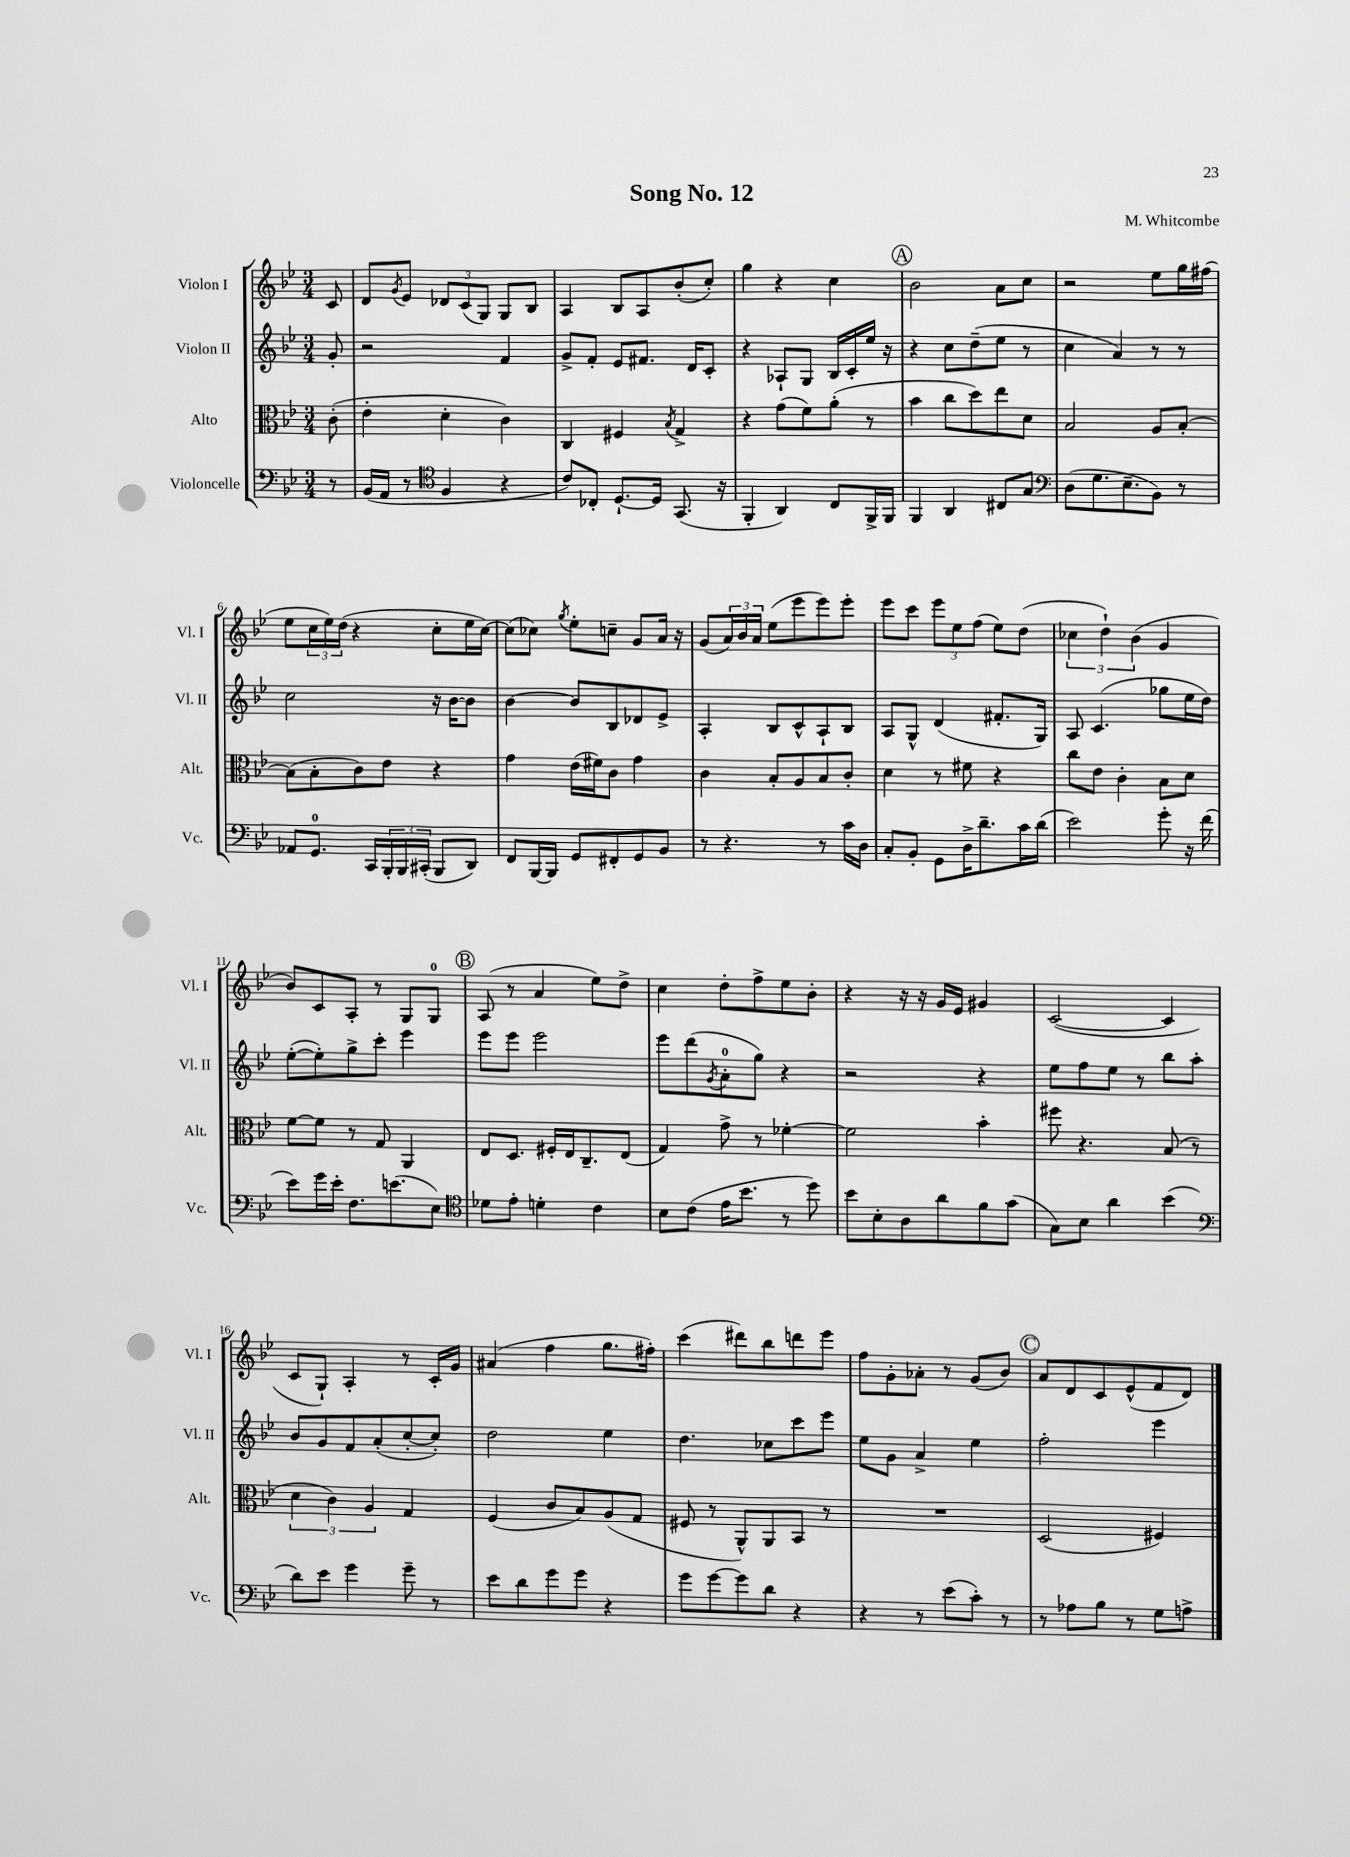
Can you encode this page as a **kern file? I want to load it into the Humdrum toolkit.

**kern	**kern	**kern	**kern
*part4	*part3	*part2	*part1
*staff4	*staff3	*staff2	*staff1
*I"Violoncelle	*I"Alto	*I"Violon II	*I"Violon I
*I'Vc.	*I'Alt.	*I'Vl. II	*I'Vl. I
*clefF4	*clefC3	*clefG2	*clefG2
*k[b-e-]	*k[b-e-]	*k[b-e-]	*k[b-e-]
*M3/4	*M3/4	*M3/4	*M3/4
=	=	=	=
8r	(8c'\	8g'/	8c/
=1	=1	=1	=1
(16BB-/LL	4e-'\	2r	8d/L
16AA/JJ	.	.	.
.	.	.	8qg/
8r	.	.	8e-/J
*clefC4	*	*	*
4F/	4d'\	.	12d-X/L
.	.	.	(12c/
.	.	.	12G/J)
4r	4c\)	4f/	8G/L
.	.	.	8B-/J
=2	=2	=2	=2
8c/L)	4C/	8g^/L	4A/
8C-X'/J	.	8f'/J	.
[8.D`/L	4F#X/	8e-/L	8B-/L
.	.	8.f#X/J	8A/
16D/Jk]	.	.	.
.	8qB-/	.	.
(8.GG/	4G^/	.	(8b-'/
.	.	16d/KL	.
.	.	8c'/J	8cc'/J)
16r	.	.	.
=3	=3	=3	=3
4FF'/	4r	4r	4gg\
4AA/)	(8g\L	8A-X`/L	4r
.	8f\)	8G/J	.
8C/L	(8a'\J	16B-/LL	4cc\
.	.	16c'/	.
16FF^/L	8r	16ee-/JJ	.
16FF/JJ	.	16r	.
!!LO:REH:place=s1:t=A
=4	=4	=4	=4
4FF/	4b-\	4r	2b-\
4AA/	8cc\L	8cc\L	.
.	8dd\)	(8dd~\	.
8C#X/L	8ee-\	8ee-\J	8a\L
8G/J	8d\J	8r	8cc\J
=5	=5	=5	=5
*clefF4	*	*	*
(8D\L	2B-/	4cc\	2r
8.G\	.	.	.
.	.	4a/)	.
8.E-~\	.	.	.
8BB-\J)	8A/L	8r	8ee-\L
8r	[8B-'/J	8r	16gg\L
.	.	.	(16ff#X\JJ
!!LO:LB:g=z
=6	=6	=6	=6
8AA-X/L	(8B-\L]	2cc\	8ee-\L
8.GG/J	8B-'\	.	24cc\L
.	.	.	24ee-\)
.	.	.	(24dd\JJ
.	8c\)	.	4r
16CC/LL	.	.	.
24BBB-'/	8e-\J	.	.
24BBB-/	.	.	.
(24CC#X'/JJ	.	.	.
8BBB-/L	4r	16r	8cc'\L
.	.	[16b-\KL	.
8DD/J)	.	8b-\J]	16ee-\L
.	.	.	[16cc\JJ)
=7	=7	=7	=7
8FF/L	4g\	[4b-\	(8cc\L]
[16BBB-/L	.	.	8cc-X\J)
16BBB-/JJ]	.	.	.
.	.	.	8qgg/
8GG/L	(16e-\LL	8b-/L]	8ee-'\L
.	16f#X\J)	.	.
8FF#X'/	8c\J	8B-/	8ccn~\J
8GG/	4g\	8d-X/	8g/L
8BB-/J	.	8e-^/J	16a/Jk
.	.	.	16r
=8	=8	=8	=8
8r	4c\	4A'/	(8g/L
4.r	.	.	24a/L)
.	.	.	24b-/
.	.	.	24a/JJ
.	8B-'/L	8B-/L	(8ee-\L
.	8A/	8c^^/	8eee-\
8r	8B-/	8A`/	8eee-\)
16c\LL	8c'/J	8B-/J	8eee-'\J
16D\JJ	.	.	.
=9	=9	=9	=9
8C'/L	4d\	8A/L	8eee-\L
8BB-'/J	.	8G^^/J	8ccc\J
8GG\L	8r	(4d/	12eee-\L
.	.	.	12ee-\
16D^\K	8f#X\	.	.
.	.	.	(12ff\J
8.d~\	.	.	.
.	4r	8.f#X'/L	8ee-\L)
16c\L	.	.	(8dd\J
(16d\JJ	.	16G/Jk)	.
=10	=10	=10	=10
2e-\)	8cc\L	8A/	6cc-X\
.	8e-\J	(4.c/	.
.	.	.	6dd`\)
.	4c'\	.	.
.	.	.	(6b-\
8g'\	8B-\L	8gg-X\L	4g/
16r	8d\J	16ee-\L	.
(16f\	.	16dd\JJ)	.
!!LO:LB:g=z
=11	=11	=11	=11
8e-\L)	[8f\L	([8ee-'\L	8b-/L)
16g\L	8f\J]	8ee-'\])	8c/
16e-'\JJ	.	.	.
8.F\L	8r	8gg^\	8A'/J
.	8G/	8ccc'\J	8r
(8.en\	.	.	.
.	4AA/	4eee-\	8G/L
8E-\J)	.	.	8G/J
!!LO:REH:place=s1:t=B
=12	=12	=12	=12
*clefC4	*	*	*
8d-X\L	8E-/L	8eee-\L	(8A/
8e-'\J	8.D/J	8eee-\J	8r
4dn'\	.	2eee-\	4a/
.	16F#X'/LL	.	.
.	16E-/J	.	.
.	8.C~/	.	.
4c\	.	.	8ee-\L)
.	(8E-/J	.	8dd^\J
=13	=13	=13	=13
8B-\L	4G/)	8eee-\L	4cc\
(8c\J	.	(8ddd\	.
.	.	8qg/	.
16e-\KL	8g^\	8a'\	8dd'\L
8.b-\J	.	.	.
.	8r	8gg\J)	8ff^\
8r	[4f-X'\	4r	8ee-\
8dd\)	.	.	8b-'\J
=14	=14	=14	=14
8b-\L	2f-\]	2r	4r
8B-'\	.	.	.
8A\	.	.	16r
.	.	.	16r
8a\	.	.	16g/LL
.	.	.	16e-/JJ
8f\	4b-'\	4r	4g#X/
(8g\J	.	.	.
=15	=15	=15	=15
8G\L)	8ff#X\	8ee-\L	([2c/
8B-\J	4.r	8ff\	.
4a\	.	8ee-\J	.
.	.	8r	.
(4b-\	(8B-/	8bb-\L	4c/]
.	8r	8aa'\J	.
!!LO:LB:g=z
=16	=16	=16	=16
*clefF4	*	*	*
8d\L)	6d\	8b-/L	8c/L
8e-\J	.	8g/	8G`/J)
.	6c\)	.	.
4g\	.	8f/	4A'/
.	6A/	.	.
.	.	(8a'/	.
8g~\	4G/	[8cc'/	8r
8r	.	8cc'/J])	16c'/LL
.	.	.	16g/JJ
=17	=17	=17	=17
8e-\L	(4F/	2dd\	(4a#X/
8d\	.	.	.
8g\	8c/L	.	4ff\
8g\J	8B-/)	.	.
4r	(8A/	4ee-\	8.gg\L
.	8G/J	.	.
.	.	.	16ff#X'\Jk)
=18	=18	=18	=18
8g\L	8F#X/	4.dd\	(4ccc\
[8g\	8r	.	.
8g\]	8AA^^/L)	.	8ddd#X\L)
8d\J	8AA/	8cc-X\L	8bb-\
4r	8BB-/J	8ccc\	8dddn\
.	8r	8eee-\J	8eee-\J
=19	=19	=19	=19
4r	2.r	8ee-\L	8ff\L
.	.	8g\J	8g'\
8r	.	4a^/	8a-X'\J
(8e-\L	.	.	8r
8c'\J)	.	4ee-\	(8g/L
8r	.	.	8b-/J)
!!LO:REH:place=s1:t=C
=20	=20	=20	=20
8r	(2D/	2ff'\	8a/L
8A-X\L	.	.	8d/
8B-\J	.	.	8c/
8r	.	.	(8e-^^/
8G\L	4F#X/)	4eee-\	8f/
8An^\J	.	.	8d/J)
==	==	==	==
*-	*-	*-	*-
